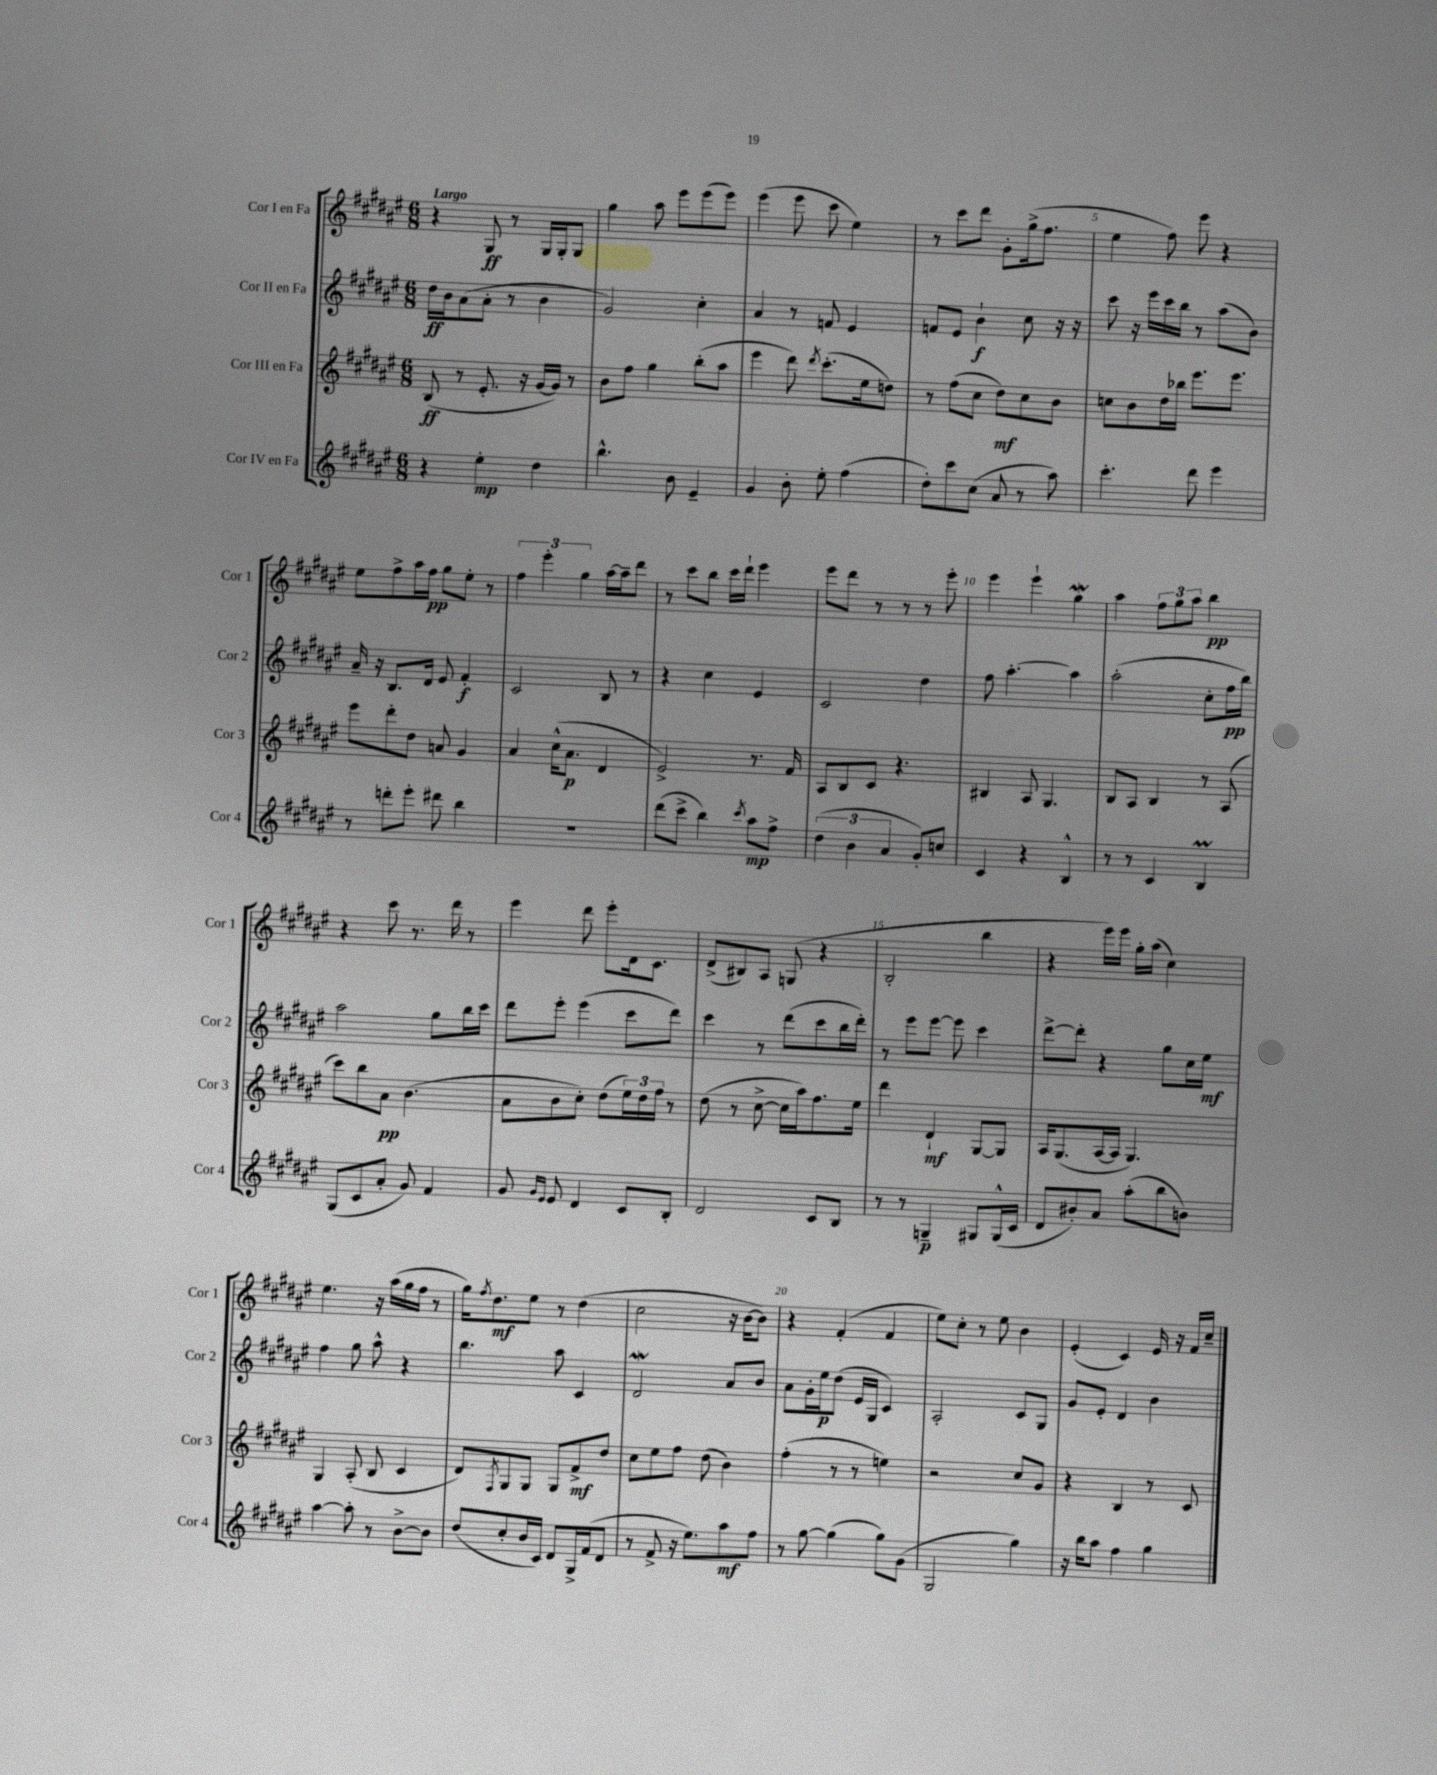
<<
\new StaffGroup <<
\new Staff = "s0" \with { instrumentName = "Cor I en Fa" shortInstrumentName = "Cor 1" } {
    \clef treble \key fis \major \numericTimeSignature \time 6/8 \tempo "Largo"
    r4 gis8\ff r8 gis16 gis16-. gis8 |
    gis''4 ais''8 eis'''8 eis'''8( eis'''8) |
    eis'''4( eis'''8 cis'''8 eis''4) |
    r8 cis'''8 dis'''8 gis'8-. gis''16->( fis''8. |
    eis''4 fis''8) eis'''8 r4 |
    eis''8 fis''8-> ais''16 fis''16\pp gis''8 eis''8-. r8 |
    \tuplet 3/2 { fis''4 eis'''4-. gis''4 } ais''16~ ais''16-- dis'''8 |
    r8 cis'''8 b''8 cis'''16 dis'''16-! eis'''4 |
    eis'''8 dis'''8 r8 r8 r8 eis'''8-. |
    eis'''4 eis'''4-! gis''4\mordent |
    ais''4 \tuplet 3/2 { fis''8 gis''8 ais''8 } b''4\pp |
    r4 cis'''8 r8. dis'''16 r8 |
    eis'''4 dis'''8 eis'''8-. dis'16 cis'8. |
    dis'8->( bis8) ais8 g8( r4 |
    b2-. b''4 |
    r4 eis'''16) eis'''16 gis''16-. ais''16( cis''4) |
    eis''4. r16 ais''16( gis''16 fis''16 r8 |
    gis''16) \acciaccatura { fis''8 } dis''8.\mf eis''8 r8 dis''4( |
    cis''2 r16 b'16~ b'8) |
    r4 fis'4-.( fis'4 |
    eis''8) cis''8-. r8 eis''8 b'4 |
    eis'4-.( cis'4) eis'16 r16 fis'16 cis''16-- \bar "|." |
}
\new Staff = "s1" \with { instrumentName = "Cor II en Fa" shortInstrumentName = "Cor 2" } {
    \clef treble \key fis \major \numericTimeSignature \time 6/8
    dis''16\ff b'16 ais'8( ais'8-. r8 b'4 |
    gis'2) cis''4-. |
    ais'4 r8 f'8 eis'4 |
    f'8 eis'8 b'4-!\f cis''8 r16 r16 |
    cis'''8 r16 eis'''16 cis'''16 b''16 r8 ais''8( b'8) |
    ais'16-- r16 b8. dis'16 eis'8 fis'4-.\f |
    cis'2 b8 r8 |
    r4 cis''4 eis'4 |
    cis'2 dis''4 |
    fis''8 ais''4.~-. ais''4 |
    ais''2-.( cis''8-. fis''16\pp b''16) |
    ais''2 gis''8 b''16 cis'''16 |
    dis'''8 eis'''8-. eis'''4( cis'''8 dis'''8) |
    cis'''4 r8 dis'''8( cis'''8 b''16 dis'''16-.) |
    r8 eis'''8 eis'''8~ eis'''8 cis'''4 |
    dis'''8~-> dis'''8-. r4 gis''8 cis''16 eis''16\mf |
    fis''4 gis''8 ais''8-^ r4 |
    b''4. ais''8 cis'4 |
    dis'2\mordent ais'8 b'8 |
    ais'8 gis'16-. eis''16\p dis''8( eis'16 gis16 cis'4) |
    ais2-. cis'8 gis8 |
    gis'8 eis'8-. dis'4 b'4 \bar "|." |
}
\new Staff = "s2" \with { instrumentName = "Cor III en Fa" shortInstrumentName = "Cor 3" } {
    \clef treble \key fis \major \numericTimeSignature \time 6/8
    b8\ff( r8 eis'8.-. r16 gis'16~ gis'16) r8 |
    b'8 fis''8 gis''4 b''8-.( ais''8 |
    eis'''4 dis'''8) \acciaccatura { dis'''8 } cis'''8.-.( eis''16 d''8) |
    r8 fis''8( cis''8 dis''8\mf) cis''8 b'8 |
    c''8 b'8 dis''16 bes''16 eis'''8. eis'''8. |
    eis'''8 dis'''8-. dis''8 a'8 gis'4 |
    ais'4 cis''16-^( ais'8.\p dis'4 |
    eis'2->) r8. fis'16 |
    ais8 b8 cis'8 r4. |
    bis4 ais8 gis4. |
    b8 ais8 b4 r8 ais8( |
    cis'''8) b''8 ais'8\pp b'4.( |
    ais'8 b'8 cis''8-.) dis''8( \tuplet 3/2 { eis''16) dis''16 fis''16 } r8 |
    dis''8( r8 cis''8~-> cis''16 ais''16) fis''8. eis''16 |
    dis'''4 dis'4-!\mf gis8~ gis8 |
    ais16 gis8.( ais16~ ais16 gis4.) |
    gis4 ais8-.( b8 cis'4 |
    dis'8) \acciaccatura { fis8 } gis8 gis8 gis8 fis'8->\mf dis''8 |
    cis''8 eis''8 fis''8 dis''8( b'4) |
    fis''4-.( r8 r8 e''4) |
    r2 cis''8 gis'8 |
    r4 b4 r8 cis'8 \bar "|." |
}
\new Staff = "s3" \with { instrumentName = "Cor IV en Fa" shortInstrumentName = "Cor 4" } {
    \clef treble \key fis \major \numericTimeSignature \time 6/8
    r4 eis''4-.\mp dis''4 |
    b''4.-^ b'8 eis'4-- |
    gis'4 b'8-. eis''8-. fis''4( |
    dis''8-.) cis'''8 cis''8( ais'8 r8 ais''8) |
    cis'''4.-. dis'''8 eis'''4 |
    r8 d'''8-. eis'''8-. dis'''8 b''4 |
    R2. |
    dis'''8( cis'''8-> b''4) \acciaccatura { cis'''8 } ais''8\mp fis''8-> |
    \tuplet 3/2 { dis''4( b'4 ais'4 } gis'8-.) c''8 |
    cis'4 r4 b4-^ |
    r8 r8 cis'4 b4\prall |
    gis8( cis'8 ais'8-. gis'8) fis'4 |
    gis'8 \grace { gis'16 eis'16 } eis'8 dis'4 cis'8 b8-. |
    dis'2 cis'8 b8 |
    r8 r8 g4--\p gis8 gis16-^( cis'16 |
    dis'8 bis'8-.) ais'8 ais''8-.( b''8 b'8) |
    ais''4~ ais''8-. r8 b'8~-> b'8 |
    dis''8( cis''8-. b'16 cis'16) dis'8 gis16-> fis'16( dis'8 |
    r8 fis'8-> r16 eis''8.) ais''8\mf fis''8 |
    r8 gis''8~ gis''4( gis''8) gis'8( |
    gis2 gis''4) |
    r16 b''16 ais''8 fis''4 gis''4 \bar "|." |
}
>>
>>
\layout { \context { \Score \override BarNumber.break-visibility = ##(#f #t #t) barNumberVisibility = #(every-nth-bar-number-visible 5) } }
